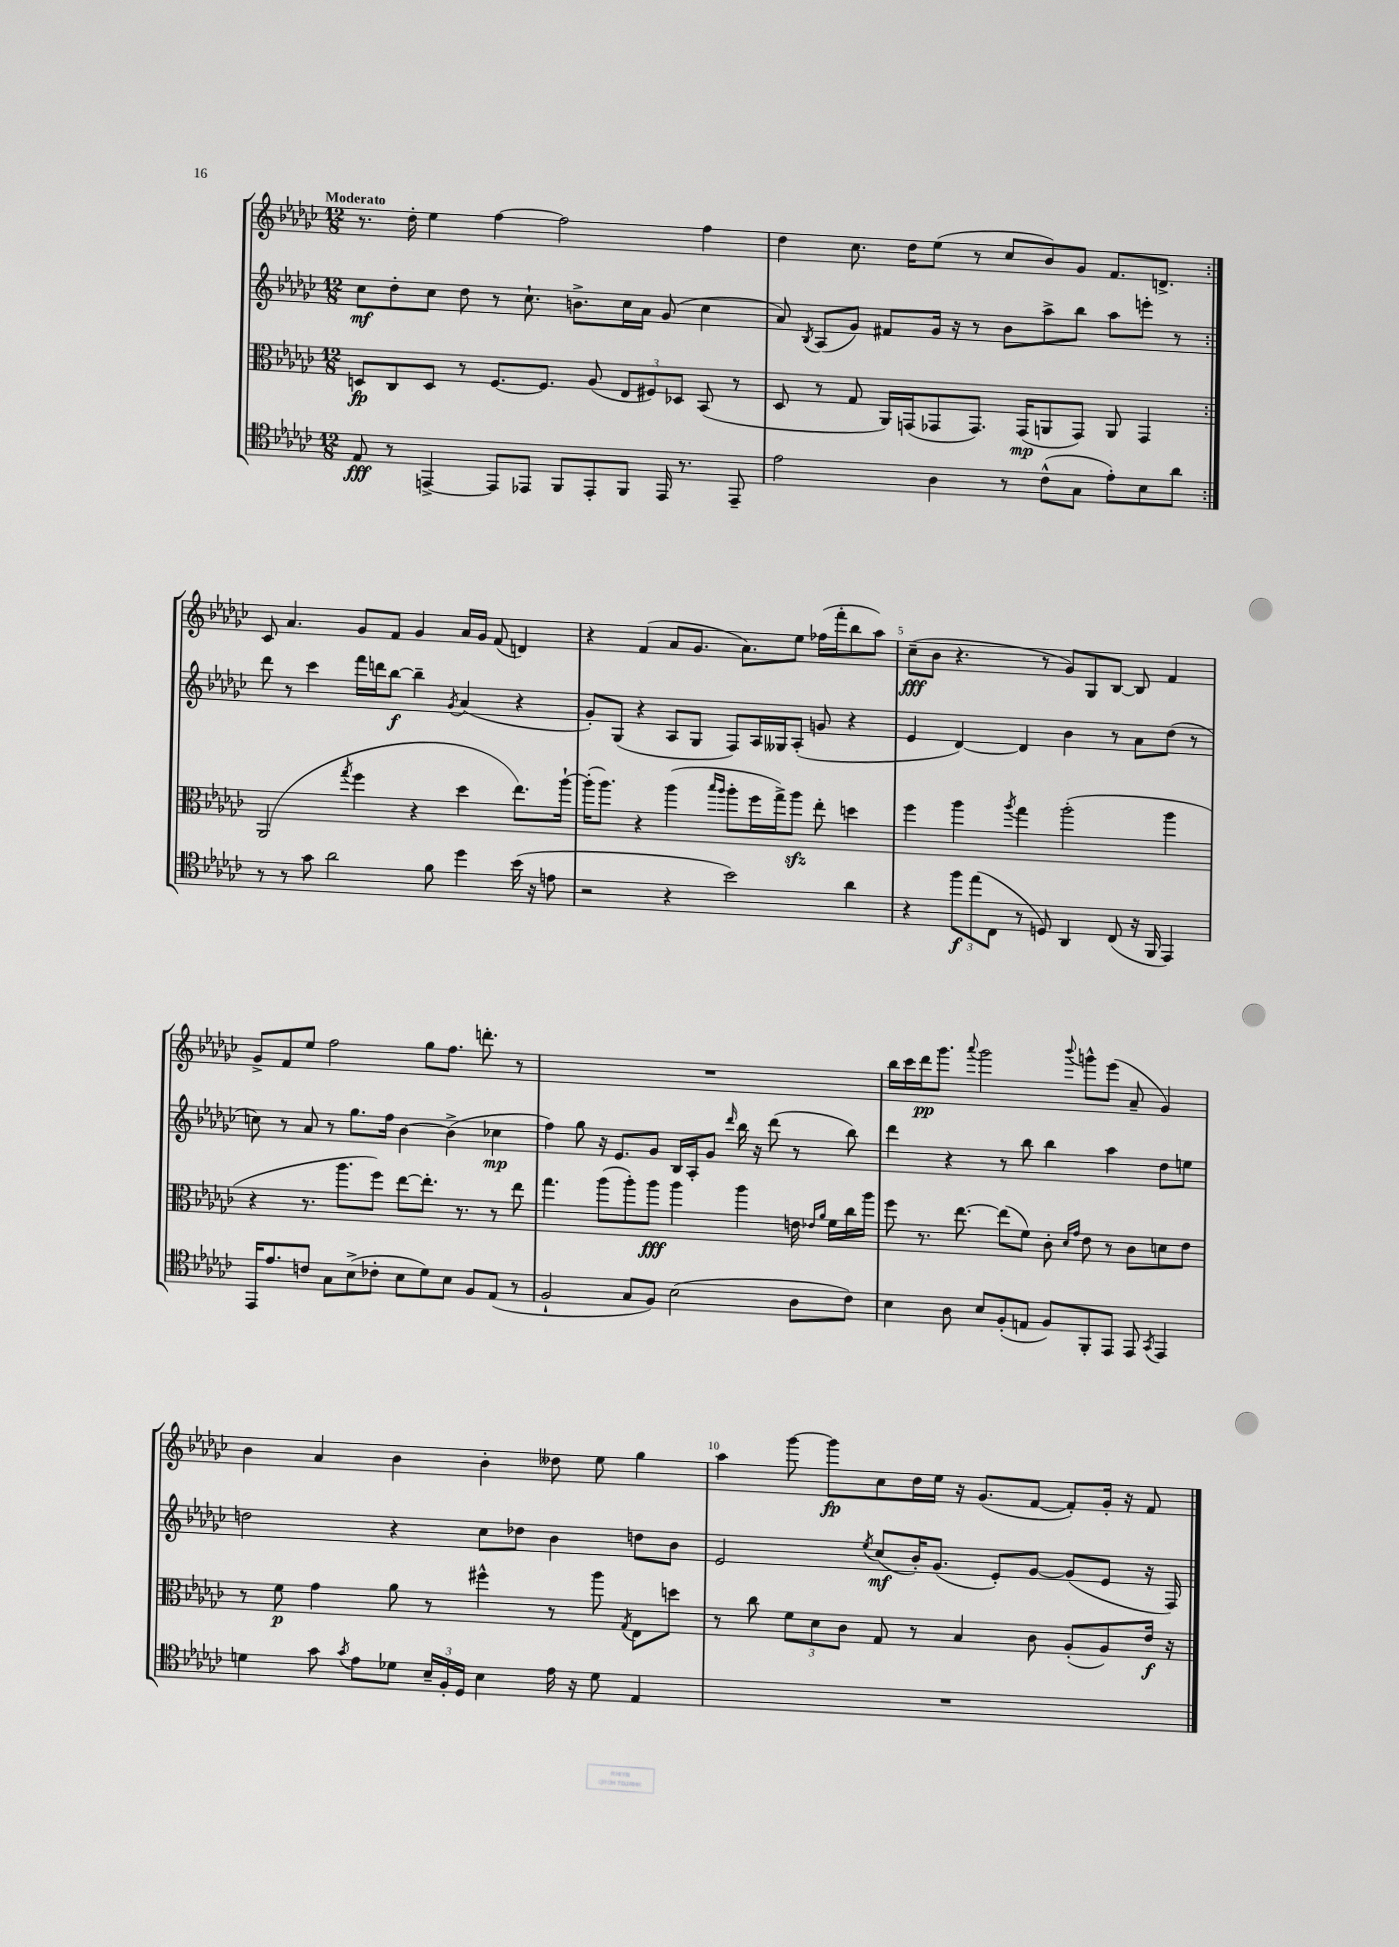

**kern	**kern	**kern	**kern
*staff4	*staff3	*staff2	*staff1
*clefC4	*clefC3	*clefG2	*clefG2
*k[b-e-a-d-g-c-]	*k[b-e-a-d-g-c-]	*k[b-e-a-d-g-c-]	*k[b-e-a-d-g-c-]
*M12/8	*M12/8	*M12/8	*M12/8
8E-	8D	8cc-	8.r
8r	8C-	8dd-'	.
.	.	.	16dd-'
[4EE^	8D	8cc-	4ee-
.	8r	8dd-	.
8EE]	[8.F	8r	[4ff
8EE-	.	8.cc-`	.
.	8.F]	.	.
8FF	.	.	2ff]
.	.	8.b^	.
8EE-'	(8A-	.	.
8FF	12E-	16cc-	.
.	.	16a-	.
.	12F#)	.	.
16EE-	.	(8g-	.
.	12D-	.	.
8.r	.	.	.
.	(8BB-	4cc-	4ff
8EE-~	8r	.	.
=	=	=	=
2e-	8D-	8a-)	4dd-
.	.	8qB-	.
.	8r	(8A-	.
.	8G-	8g-)	8.cc-
.	16AA-)	8f#	.
.	(16GG	.	16dd-
4A-	8GG-	16g-	(8ee-
.	.	16r	.
.	8.GG-)	8r	8r
8r	.	8b-	8cc-
.	(16GG-	.	.
(8c-^^	8AA	8aa-^	8b-)
8G-	8GG-)	8bb-	8g-
8e-')	8AA	8aa-	8.f
8B-	4GG-	8eee'	.
.	.	.	8.d^
8a-	.	8r	.
=:|!	=:|!	=:|!	=:|!
8r	(2AA-	8ddd-	8c-
8r	.	8r	4.a-
8g-	.	4ccc-	.
2a-	.	.	.
.	8qgg-	.	.
.	4ff	16fff	8g-
.	.	16ddd	.
.	.	[8bb-	8f
.	4r	4bb-~]	4g-
8f	.	.	.
.	.	8qg-	.
4dd-	4dd-	(4a-	16a-
.	.	.	16g-
.	.	.	(8f
(16b-	8.ee-)	4r	4d)
16r	.	.	.
8e	.	.	.
.	[16aa-`	.	.
=	=	=	=
2r	(16aa-']	8g-')	4r
.	8.aa-)	.	.
.	.	(8G-	.
.	4r	4r	(4f
4r	(4aa-	8A-	8a-
.	.	8G-	8.g-
.	16qqbb-	.	.
.	16qqaa-	.	.
2b-)	8aa-'	8F)	.
.	.	.	8.a-)
.	16ff	16A-	.
.	16gg-^)	16G--	.
.	8aa-	(8A-'	8ee-
.	8ee-'	8g	(16ff-
.	.	.	16fff'
4a-	4dd	4r	8bb-
.	.	.	8aa-)
=	=	=	=
4r	4ff	4e-	(8cc-~
.	.	.	8b-
12ff	4aa-	[4d-)	4.r
(12ee-	.	.	.
12C-	.	.	.
.	8qaa-	.	.
8r	4gg-	4d-]	.
8D)	.	.	8r
4AA-	(2aa-'	4b-	8g-)
.	.	.	8G-
(8C-	.	8r	[8B-
16r	.	8a-	8B-]
16FF	.	.	.
4EE-)	4aa-	(8dd-	4f
.	.	8r	.
=	=	=	=
16EE-	4r	8cc)	8g-^
8.e-	.	.	.
.	.	8r	8f
8c	8.r	8a-	8ee-
8G-	.	8r	2ff
.	8.aa-	.	.
(8B-^	.	8.gg-	.
8c-'	8ff)	.	.
.	.	16ff	.
8B-	[8ee-	[4b-	.
8d-)	8.ee-']	.	8gg-
8B-	.	(4b-^]	8.ff
.	8.r	.	.
8F	.	.	.
.	.	.	8.ddd'
(8E-	8r	4cc-	.
8r	8ee-	.	8r
=	=	=	=
2F`	4.gg-	4ff)	1.r
.	.	8gg-	.
.	(8aa-	16r	.
.	.	8.e-	.
8G-	8aa-')	.	.
8F)	8aa-	8g-	.
(2B-	4aa-	16B-	.
.	.	16A-'	.
.	.	8g-	.
.	.	16qqddd-	.
.	4aa-	16bb-	.
.	.	16r	.
.	.	(8ddd-	.
8A-	16e	8r	.
.	16qqe-	.	.
.	16qqa-	.	.
.	16f	.	.
8c-)	16cc-	8bb-)	.
.	16aa-	.	.
=	=	=	=
4B-	8ff	4ddd-	16bb-
.	.	.	16ccc-
.	8.r	.	16ddd-
.	.	.	8.ggg-
8A-	.	4r	.
.	[8.ee-	.	.
.	.	.	8qqaaa-
8B-	.	.	2ggg-
(8F'	(8ee-]	8r	.
8E	8f)	8bb-	.
8F)	8c-'	4bb-	.
.	16qqd-	.	.
.	16qqg-	.	8qqbbb-
8FF'	8e-	.	8ggg^^
8EE-	8r	4aa-	(8eee-
8EE-	8c-	.	8a-~
8qGG-	.	.	.
4EE-	8d	8dd-	4g-)
.	8e-	8ee	.
=	=	=	=
4d	8r	2dd	4b-
.	8f	.	.
8g-	4g-	.	4a-
8qg-	.	.	.
8e-	.	.	.
8d-	8a-	4r	4b-
24B-~	8r	.	.
24F'	.	.	.
24D-	.	.	.
4B-	4ff#^^	8cc-	4b-'
.	.	8dd-	.
16e-	8r	4b-	8dd--
16r	.	.	.
8d-	8aa-	.	8ee-
.	8qG-	.	.
4E-	8E-	8dd	4gg-
.	8dd	8b-	.
=	=	=	=
1.r	8r	2e-	4aa-
.	8cc-	.	.
.	12f	.	[8ggg-
.	12d-	.	.
.	.	.	8ggg-]
.	12c-	.	.
.	.	8qee-	.
.	8G-	(8cc-	8cc-
.	8r	16b-')	16dd-
.	.	(8.g-	16ee-
.	4B-	.	16r
.	.	.	(8.g-
.	.	8e-')	.
.	8c-	[8g-	[8f
.	(8A-'	(8g-]	8f'])
.	8A-)	8e-	16g-'
.	.	.	16r
.	16e-	16r	8f
.	16r	16F)	.
==	==	==	==
*-	*-	*-	*-
